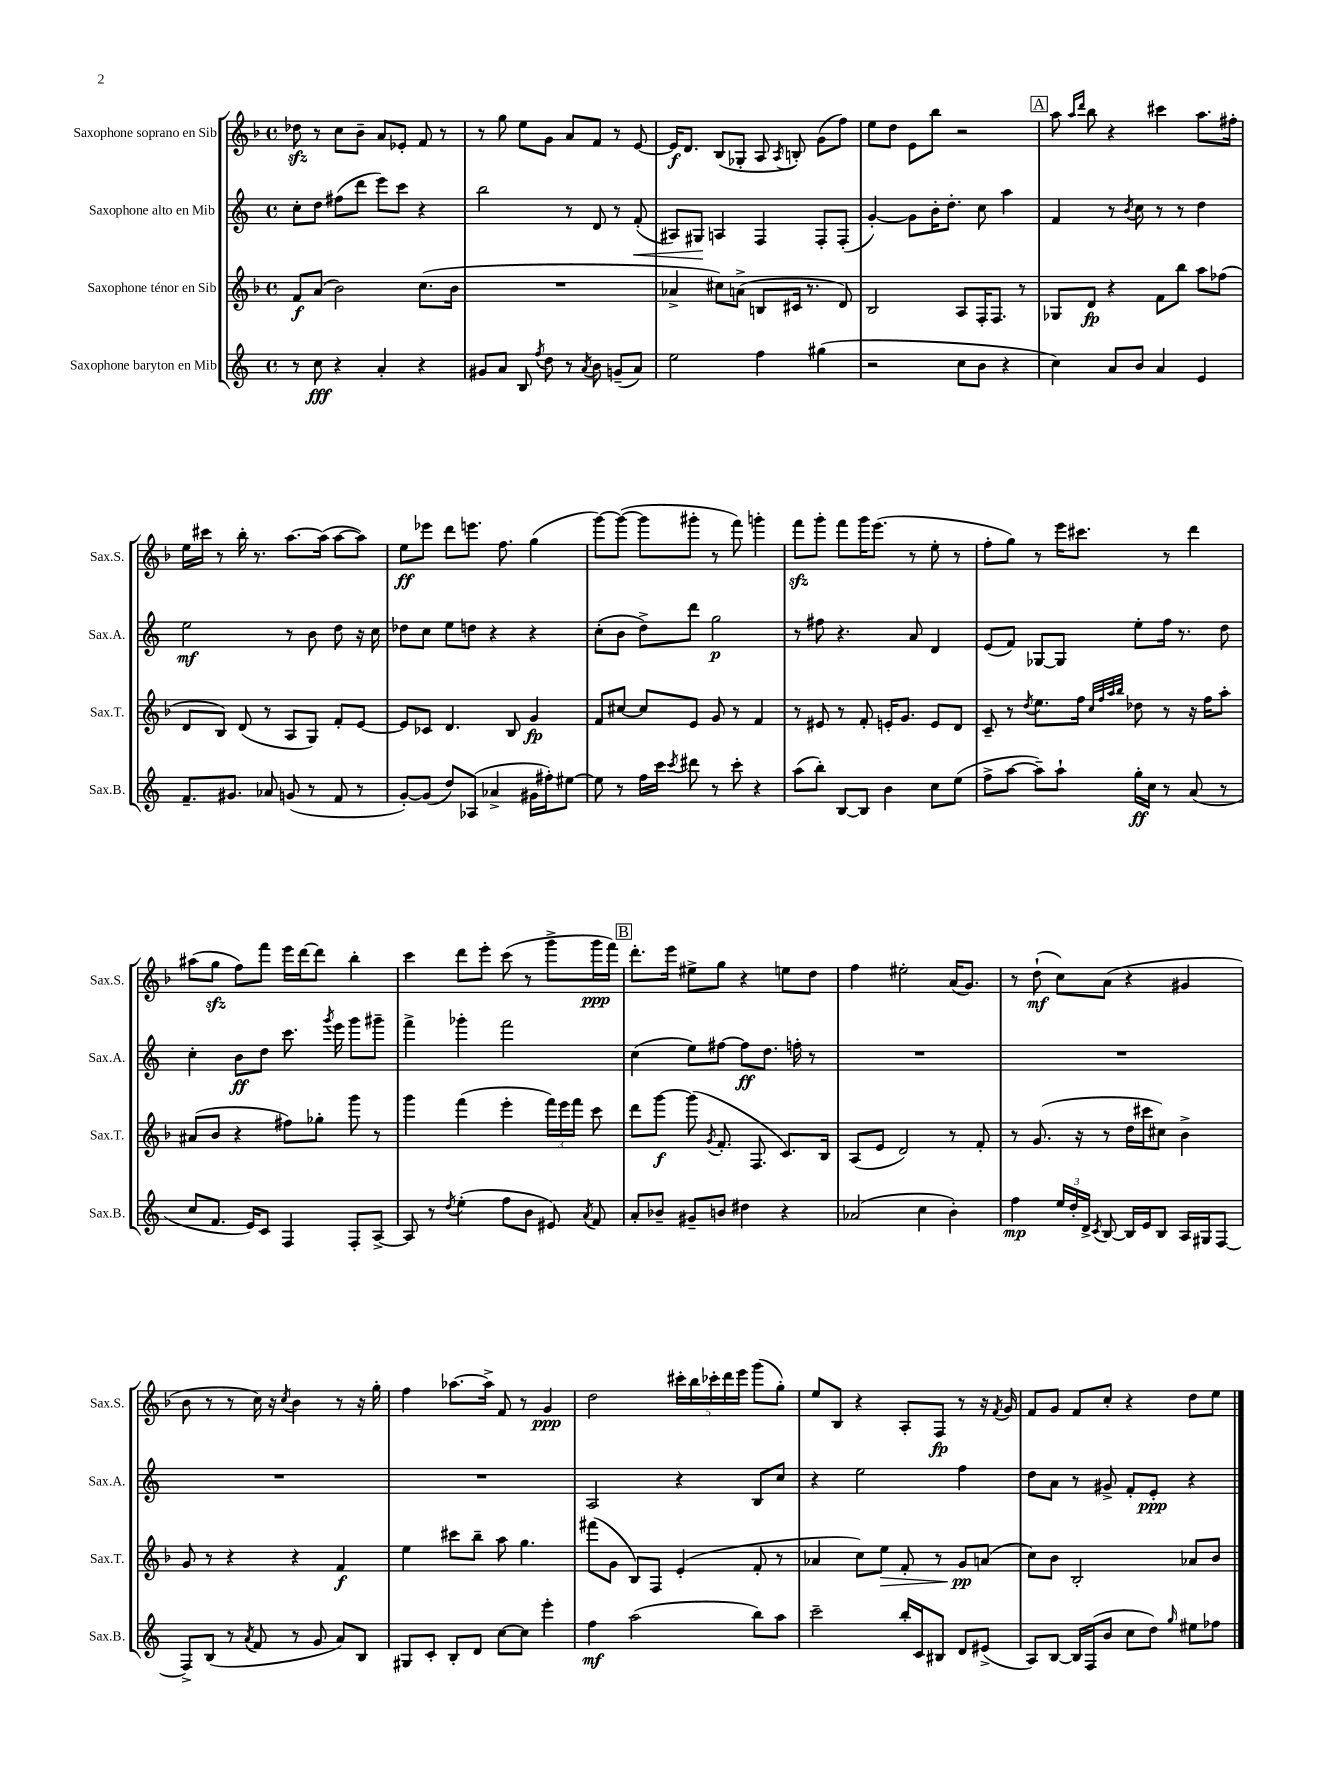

**kern	**dynam	**kern	**dynam	**kern	**dynam	**kern	**dynam
*part4	*part4	*part3	*part3	*part2	*part2	*part1	*part1
*staff4	*staff4	*staff3	*staff3	*staff2	*staff2	*staff1	*staff1
*I"Saxophone baryton en Mib	*	*I"Saxophone ténor en Sib	*	*I"Saxophone alto en Mib	*	*I"Saxophone soprano en Sib	*
*I'Sax.B.	*	*I'Sax.T.	*	*I'Sax.A.	*	*I'Sax.S.	*
*clefG2	*	*clefG2	*	*clefG2	*	*clefG2	*
*k[]	*	*k[b-]	*	*k[]	*	*k[b-]	*
*M4/4	*	*M4/4	*	*M4/4	*	*M4/4	*
*met(c)	*	*met(c)	*	*met(c)	*	*met(c)	*
=1	=1	=1	=1	=1	=1	=1	=1
8r	.	8f/L	f	8cc'\L	.	8dd-Xzz\	.
8cc\	fff	(8a/J	.	8dd\J	.	8r	.
4r	.	2b-\)	.	(8ff#X\L	.	8cc\L	.
.	.	.	.	8ddd\J	.	8b-~\J	.
4a'/	.	.	.	8eee\L)	.	8a/L	.
.	.	.	.	8ccc\J	.	8e-X'/J	.
4r	.	(8.cc\L	.	4r	.	8f/	.
.	.	.	.	.	.	8r	.
.	.	16b-\Jk	.	.	.	.	.
=2	=2	=2	=2	=2	=2	=2	=2
8g#X/L	.	1r	.	2bb\	.	8r	.
8a/J	.	.	.	.	.	8gg\	.
8B/	.	.	.	.	.	8ee\L	.
8qff/	.	.	.	.	.	.	.
8dd\	.	.	.	.	.	8g\J	.
8r	.	.	.	8r	.	8a/L	.
8qa/	.	.	.	.	.	.	.
8b\	.	.	.	8d/	.	8f/J	.
(8gn~/L	.	.	.	8r	.	8r	.
!	!	!	!	!	!LO:HP:b	!	!
8a/J)	.	.	.	(8f'/	<	[8e/	.
=3	=3	=3	=3	=3	=3	=3	=3
2ee\	.	4a-X^/	.	8A#X/L)	.	16e/KL]	f
.	.	.	.	.	.	8.d/J	.
.	.	.	.	8G#X/J	.	.	.
.	.	8cc#X\L)	.	4An/	[	(8B-/L	.
.	.	(8an^\J	.	.	.	8G-X'/J	.
4ff\	.	8Bn/L	.	4F/	.	8A/	.
.	.	.	.	.	.	8qA/	.
.	.	16c#X/Jk	.	.	.	8Bn'/)	.
.	.	8.r	.	.	.	.	.
(4gg#X\	.	.	.	8F'/L	.	(8g\L	.
.	.	8d/)	.	(8F'/J	.	8ff\J)	.
=4	=4	=4	=4	=4	=4	=4	=4
2r	.	2B-/	.	[4g'/)	.	8ee\L	.
.	.	.	.	.	.	8dd\J	.
.	.	.	.	8g\L]	.	8e\L	.
.	.	.	.	16b'\K	.	8bb-\J	.
.	.	.	.	8.dd'\J	.	.	.
8cc\L	.	8A/L	.	.	.	2r	.
8b\J	.	16F'/K	.	8cc\	.	.	.
.	.	8.F/J	.	.	.	.	.
4r	.	.	.	4aa\	.	.	.
.	.	8r	.	.	.	.	.
!!LO:REH:place=s1:t=A
=5	=5	=5	=5	=5	=5	=5	=5
4cc\)	.	8G-X/L	.	4f/	.	8aa\	.
.	.	.	.	.	.	16qqaa/LL	.
.	.	.	.	.	.	16qqddd/JJ	.
.	.	8d/J	fp	.	.	8bb-\	.
8a/L	.	4r	.	8r	.	4r	.
.	.	.	.	8qb/	.	.	.
8b/J	.	.	.	8cc\	.	.	.
4a/	.	8f\L	.	8r	.	4ccc#X\	.
.	.	8bb-\J	.	8r	.	.	.
4e/	.	8aa\L	.	4dd\	.	8.aa\L	.
.	.	(8ff-X\J	.	.	.	.	.
.	.	.	.	.	.	16ff#X'\Jk	.
!!LO:LB:g=z
=6	=6	=6	=6	=6	=6	=6	=6
8.f~/L	.	8d/L	.	2ee\	mf	16ee\LL	.
.	.	.	.	.	.	16ccc#X\JJ	.
.	.	8B-/J)	.	.	.	8r	.
8.g#X/J	.	.	.	.	.	.	.
.	.	(8d/	.	.	.	16bb-'\	.
.	.	.	.	.	.	8.r	.
8a-X/	.	8r	.	.	.	.	.
(8gn/	.	8A/L	.	8r	.	[8.aa\L	.
8r	.	8G/J)	.	8b\	.	.	.
.	.	.	.	.	.	(16aa\Jk]	.
8f/	.	8f'/L	.	8dd\	.	[8aa\L	.
8r	.	[8e/J	.	16r	.	8aa\J])	.
.	.	.	.	16cc\	.	.	.
=7	=7	=7	=7	=7	=7	=7	=7
[8g'/L)	.	8e/L]	.	8dd-X\L	.	8ee\L	ff
(8g/J]	.	8c-X/J	.	8cc\J	.	8eee-X\J	.
8dd/L)	.	4.d/	.	8ee\L	.	8ddd\L	.
(8A-X/J	.	.	.	8ddn\J	.	8.eeen\J	.
4a-X^/	.	.	.	4r	.	.	.
.	.	.	.	.	.	8.ff\	.
.	.	8B-/	.	.	.	.	.
16g#X\LL	.	4g/	fp	4r	.	(4gg\	.
16ff#X'\J)	.	.	.	.	.	.	.
[8ee#X\J	.	.	.	.	.	.	.
=8	=8	=8	=8	=8	=8	=8	=8
8ee#\]	.	8f/L	.	(8cc'\L	.	[8ggg\L)	.
8r	.	[8cc#X/J	.	8b\J	.	(8ggg\J_	.
16ff\LL	.	8cc#/L]	.	8dd^\L)	.	8ggg\L]	.
16ccc\JJ	.	.	.	.	.	.	.
8qccc/	.	.	.	.	.	.	.
8ddd#X\	.	8e/J	.	8ddd\J	.	8ggg#X'\J	.
8r	.	8g/	.	2gg\	p	8r	.
8ccc'\	.	8r	.	.	.	8fff\)	.
4r	.	4f/	.	.	.	4gggn'\	.
=9	=9	=9	=9	=9	=9	=9	=9
(8aa\L	.	8r	.	8r	.	8fffzz\L	.
8bb'\J)	.	8e#X/	.	8ff#X\	.	8ggg'\J	.
[8B/L	.	8r	.	4.r	.	8fff\L	.
8B/J]	.	8f'/	.	.	.	16ggg\K	.
.	.	.	.	.	.	(8.eee\J	.
4b\	.	16en'/KL	.	.	.	.	.
.	.	8.g/J	.	.	.	.	.
.	.	.	.	8a/	.	8r	.
8cc\L	.	8e/L	.	4d/	.	8ee'\	.
(8ee\J	.	8d/J	.	.	.	8r	.
=10	=10	=10	=10	=10	=10	=10	=10
8ff^\L	.	8c~/	.	(8e/L	.	8ff'\L	.
[8aa\J	.	8r	.	8f/J)	.	8gg\J)	.
.	.	8qdd/	.	.	.	.	.
8aa~\L])	.	8.ee\L	.	[8G-X/L	.	8r	.
8aa`\J	.	.	.	8G-/J]	.	16eee\KL	.
.	.	16ff\Jk	.	.	.	8.ccc#X\J	.
.	.	32qqcc/LLL	.	.	.	.	.
.	.	32qqff/	.	.	.	.	.
.	.	32qqaa/	.	.	.	.	.
.	.	32qqbb-/JJJ	.	.	.	.	.
16gg'\LL	ff	8dd-X\	.	8ee'\L	.	.	.
16cc\JJ	.	.	.	.	.	.	.
8r	.	8r	.	16ff\Jk	.	8r	.
.	.	.	.	8.r	.	.	.
(8a/	.	16r	.	.	.	4ddd\	.
.	.	16ff\KL	.	.	.	.	.
8r	.	8aa'\J	.	8dd\	.	.	.
!!LO:LB:g=z
=11	=11	=11	=11	=11	=11	=11	=11
8cc/L	.	(8a#X/L	.	4cc'\	.	(8aa#X\L	.
8.f/J	.	8b-/J	.	.	.	8ggzz\J	.
.	.	4r	.	8b\L	ff	8ff\L)	.
16e/KL)	.	.	.	.	.	.	.
8c/J	.	.	.	8dd\J	.	8fff\J	.
4F/	.	8ff#X\L)	.	8.ccc\	.	16eee\LL	.
.	.	.	.	.	.	[16ddd\J	.
.	.	8gg-X'\J	.	.	.	8ddd\J]	.
.	.	.	.	8qggg/	.	.	.
.	.	.	.	16eee\	.	.	.
8F'/L	.	8ggg\	.	8ggg\L	.	4bb-'\	.
[8A^/J	.	8r	.	8ggg#X~\J	.	.	.
=12	=12	=12	=12	=12	=12	=12	=12
8A/]	.	4ggg\	.	4fff^\	.	4ccc\	.
8r	.	.	.	.	.	.	.
8qdd/	.	.	.	.	.	.	.
(4ee'\	.	(4fff\	.	4ggg-X'\	.	8ddd\L	.
.	.	.	.	.	.	8eee'\J	.
8ff\L	.	4eee'\	.	2fff\	.	(8ccc\	.
8b\J	.	.	.	.	.	8r	.
8e#X/)	.	24fff\LL)	.	.	.	8ggg^\L	.
.	.	24eee\	.	.	.	.	.
.	.	24fff\JJ	.	.	.	.	.
8qa/	.	.	.	.	.	.	.
8f/	.	8ccc\	.	.	.	16ggg\L	ppp
.	.	.	.	.	.	16fff\JJ)	.
!!LO:REH:place=s1:t=B
=13	=13	=13	=13	=13	=13	=13	=13
8a'/L	.	8ddd\L	.	(4cc\	.	8.ddd'\L	.
8b-X~/J	.	[8ggg\J	f	.	.	.	.
.	.	.	.	.	.	16eee\Jk	.
8g#X~/L	.	(8ggg\]	.	8ee\L)	.	8ee#X^\L	.
.	.	8qg/	.	.	.	.	.
8bn/J	.	8.f'/	.	[8ff#X\J	.	8gg\J	.
4dd#X\	.	.	.	8ff#\L]	ff	4r	.
.	.	8.F/	.	.	.	.	.
.	.	.	.	8.dd\J	.	.	.
4r	.	8.c/L)	.	.	.	8een\L	.
.	.	.	.	16ffn'\	.	.	.
.	.	.	.	8r	.	8dd\J	.
.	.	16B-/Jk	.	.	.	.	.
=14	=14	=14	=14	=14	=14	=14	=14
(2a-X/	.	(8A/L	.	1r	.	4ff\	.
.	.	8e/J	.	.	.	.	.
.	.	2d/)	.	.	.	2ee#X'\	.
4cc\	.	.	.	.	.	.	.
4b'\)	.	8r	.	.	.	(16a/KL	.
.	.	.	.	.	.	8.g/J)	.
.	.	8f'/	.	.	.	.	.
=15	=15	=15	=15	=15	=15	=15	=15
4ff\	mp	8r	.	1r	.	8r	.
.	.	(8.g/	.	.	.	(8dd`\	mf
24ee/LL	.	.	.	.	.	8cc\L)	.
24dd'/	.	.	.	.	.	.	.
.	.	16r	.	.	.	.	.
24d^/JJ	.	.	.	.	.	.	.
8qc/	.	.	.	.	.	.	.
[8B/	.	8r	.	.	.	(8a\J	.
16B/LL]	.	16dd\LL	.	.	.	4r	.
16e/J	.	16ccc#X\J	.	.	.	.	.
8B/J	.	8cc#X\J)	.	.	.	.	.
16A/LL	.	4b-^\	.	.	.	4g#X/	.
16G#X/J	.	.	.	.	.	.	.
[8F/J	.	.	.	.	.	.	.
!!LO:LB:g=z
=16	=16	=16	=16	=16	=16	=16	=16
8F^/L]	.	8g/	.	1r	.	8b-\	.
(8B/J	.	8r	.	.	.	8r	.
8r	.	4r	.	.	.	8r	.
8qa/	.	.	.	.	.	.	.
8f/	.	.	.	.	.	16cc\)	.
.	.	.	.	.	.	16r	.
.	.	.	.	.	.	8qcc/	.
8r	.	4r	.	.	.	4b-\	.
8g/	.	.	.	.	.	.	.
8a/L)	.	4f/	f	.	.	8r	.
8B/J	.	.	.	.	.	16r	.
.	.	.	.	.	.	16gg'\	.
=17	=17	=17	=17	=17	=17	=17	=17
8G#X/L	.	4ee\	.	1r	.	4ff\	.
8c'/J	.	.	.	.	.	.	.
8B'/L	.	8ccc#X\L	.	.	.	[8.aa-X\L	.
8d/J	.	8bb-~\J	.	.	.	.	.
.	.	.	.	.	.	16aa-^\Jk]	.
[8cc\L	.	8aa\	.	.	.	8f/	.
8cc\J]	.	4.gg\	.	.	.	8r	.
4eee'\	.	.	.	.	.	4g/	ppp
=18	=18	=18	=18	=18	=18	=18	=18
4ff\	mf	(8fff#X\L	.	2A/	.	2dd\	.
.	.	8g\J	.	.	.	.	.
(2aa\	.	8B-/L)	.	.	.	.	.
.	.	8F/J	.	.	.	.	.
.	.	(4e'/	.	4r	.	20ccc#X'\LL	.
.	.	.	.	.	.	20bb-\	.
.	.	.	.	.	.	20ccc-X'\	.
.	.	.	.	.	.	20ddd\	.
.	.	.	.	.	.	20eee\JJ	.
8bb\L)	.	8f'/	.	8B/L	.	(8ggg\L	.
8aa\J	.	8r	.	8cc/J	.	8gg'\J)	.
=19	=19	=19	=19	=19	=19	=19	=19
2ccc~\	.	4a-X/	.	4r	.	8ee/L	.
.	.	.	.	.	.	8B-/J	.
.	.	8cc\L)	.	2ee\	.	4r	.
!	!	!	!LO:HP:b	!	!	!	!
.	.	8ee\J	>	.	.	.	.
16bb'/LL	.	8f'/	.	.	.	8A'/L	.
16c/J	.	.	.	.	.	.	.
8B#X/J	.	8r	.	.	.	8F/J	fp
8d/L	.	8g/L	pp	4ff\	.	8r	.
(8e#X^/J	.	(8an/J	]	.	.	16r	.
.	.	.	.	.	.	8qf/	.
.	.	.	.	.	.	16g/	.
=20	=20	=20	=20	=20	=20	=20	=20
8A/L)	.	8cc\L)	.	8dd\L	.	8f/L	.
[8B/J	.	8b-\J	.	8a\J	.	8g/J	.
16B/LL]	.	2B-'/	.	8r	.	8f/L	.
(16F/J	.	.	.	.	.	.	.
8b/J	.	.	.	8g#X^/	.	8cc'/J	.
8cc\L	.	.	.	8f'/L	.	4r	.
8dd\J)	.	.	.	8e'/J	ppp	.	.
16qqgg/	.	.	.	.	.	.	.
8ee#X\L	.	8a-X/L	.	4r	.	8dd\L	.
8ff-X\J	.	8b-/J	.	.	.	8ee\J	.
==	==	==	==	==	==	==	==
*-	*-	*-	*-	*-	*-	*-	*-
